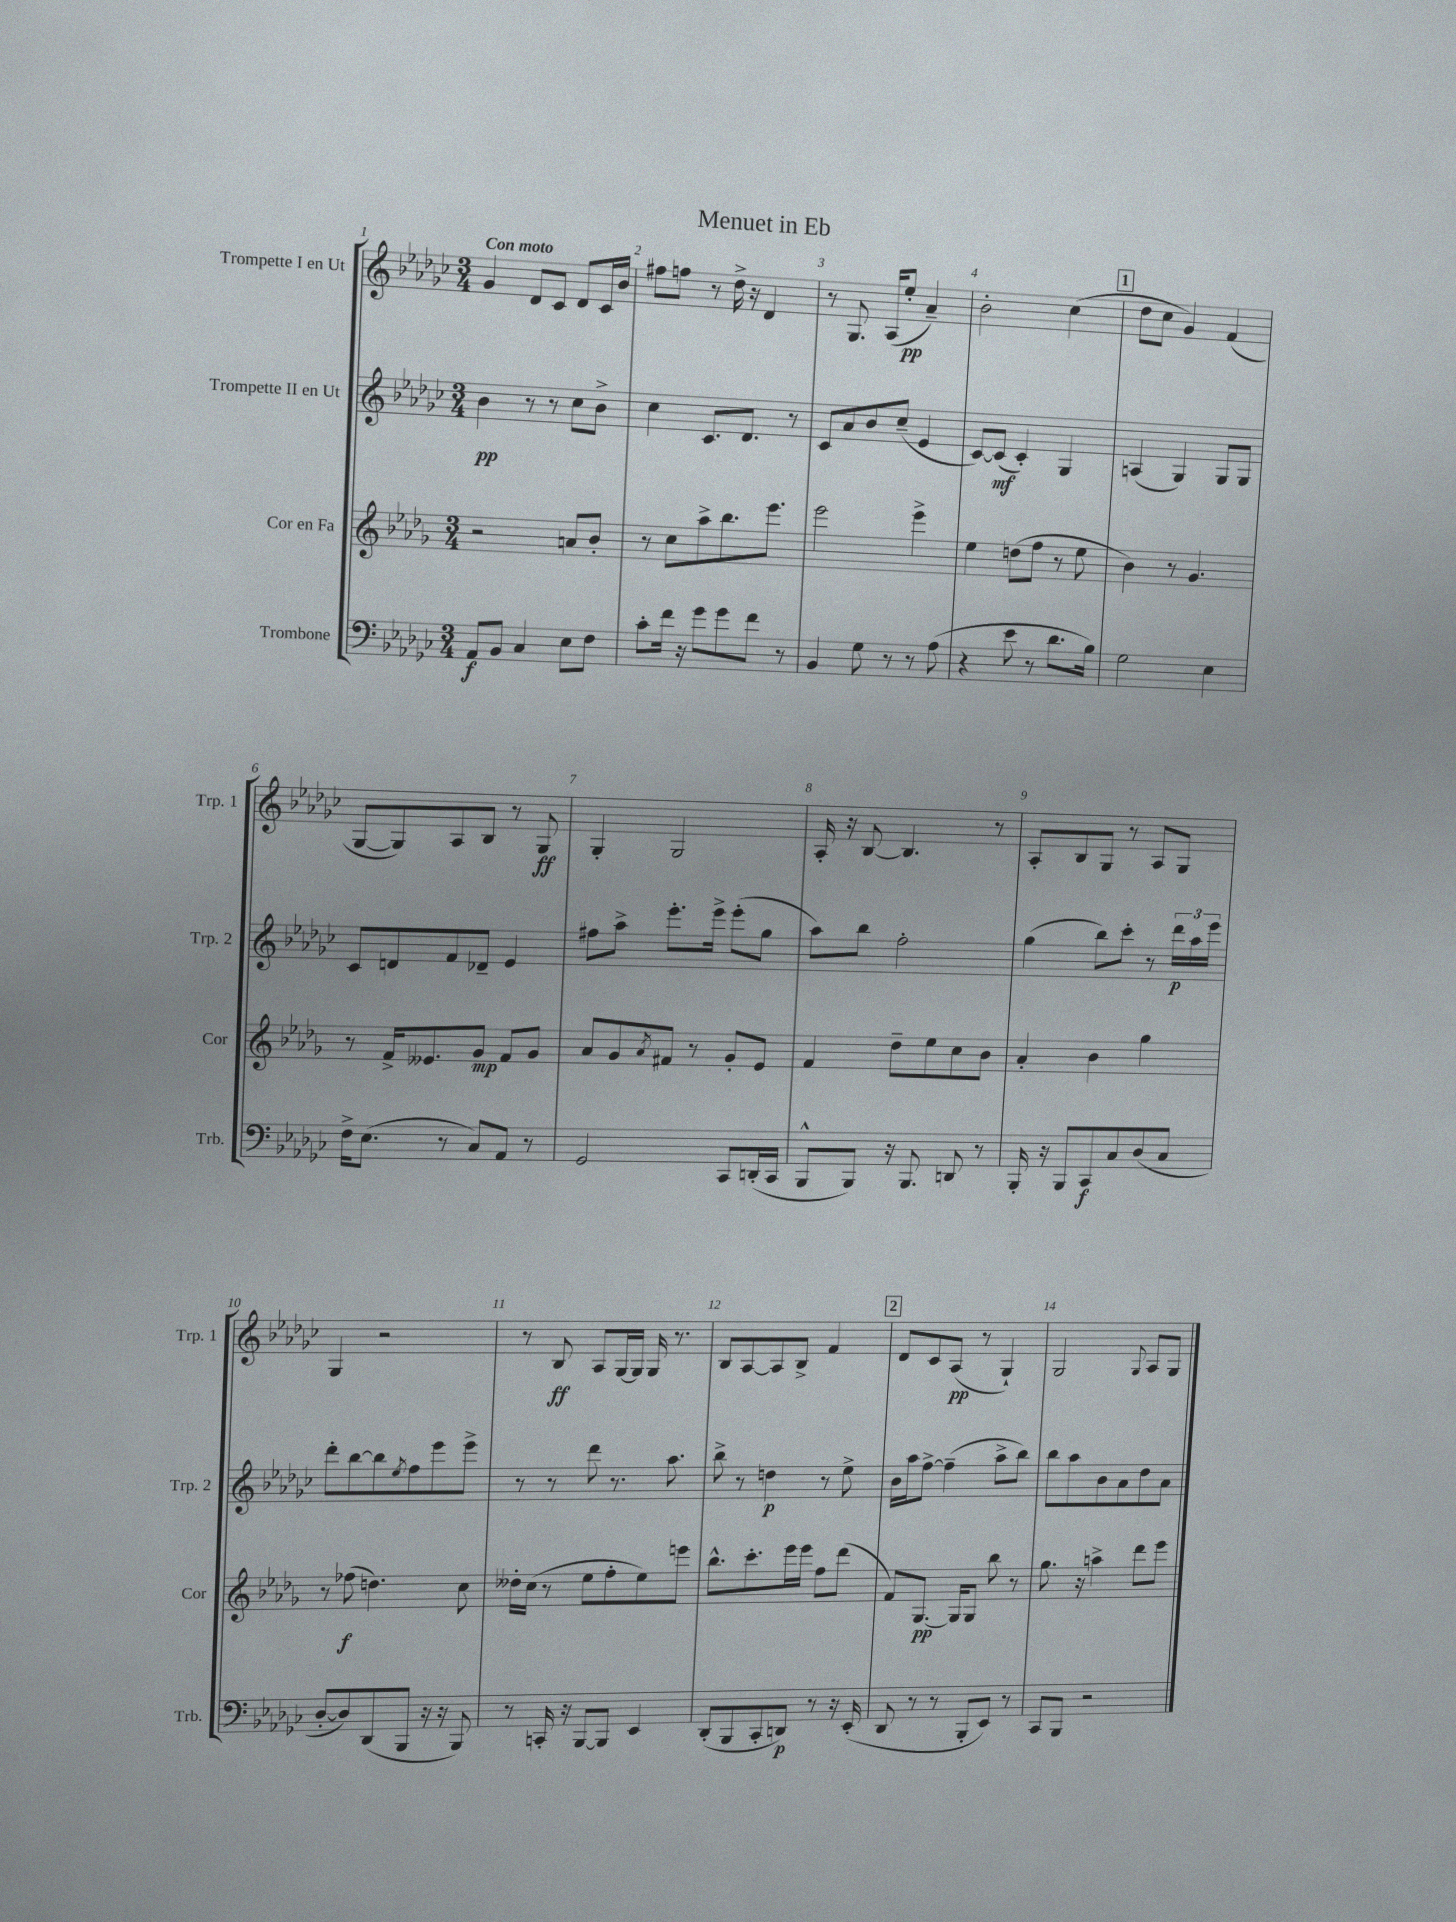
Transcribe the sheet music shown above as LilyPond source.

\header { title = "Menuet in Eb" }
<<
\new StaffGroup <<
\new Staff = "s0" \with { instrumentName = "Trompette I en Ut" shortInstrumentName = "Trp. 1" } {
    \clef treble \key ges \major \numericTimeSignature \time 3/4 \tempo "Con moto"
    ges'4 des'8 ces'8 des'8 ces'16 bes'16 |
    fis''8 f''8 r8 des''16-> r16 des'4 |
    r8 ges8. aes16( ees''8-.\pp aes'4--) |
    bes'2-. ces''4( |
    \mark \markup { \box "1" } des''8 ces''8 ges'4) f'4( |
    ges8~ ges8) aes8 bes8 r8 ges8\ff |
    ges4-. ges2 |
    aes16-. r16 bes8~ bes4. r8 |
    aes8-. bes8 ges8 r8 aes8 ges8 |
    ges4 r2 |
    r8 bes8\ff aes8 ges16~ ges16 ges16 r8. |
    bes8 aes8~ aes8 bes8-> f'4 |
    \mark \markup { \box "2" } des'8 ces'8 aes8\pp( r8 ges4-!) |
    ges2 \appoggiatura { ges8 } aes8 ges8 \bar "|." |
}
\new Staff = "s1" \with { instrumentName = "Trompette II en Ut" shortInstrumentName = "Trp. 2" } {
    \clef treble \key ges \major \numericTimeSignature \time 3/4
    bes'4\pp r8 r8 ces''8 bes'8-> |
    ces''4 ces'8. des'8. r8 |
    ces'8 aes'8 bes'8 ces''8--( ees'4 |
    ces'8~) ces'8\mf( ces'4-.) ges4 |
    \mark \markup { \box "1" } a4( ges4) ges8 ges8 |
    ces'8 d'8 f'8 des'8-- ees'4 |
    fis''8 aes''8-> ees'''8.-. ees'''16-> ees'''8-.( ges''8 |
    aes''8) bes''8 f''2-. |
    ges''4( bes''8) ces'''8-. r8 \tuplet 3/2 { des'''16\p aes''16 ees'''16 } |
    des'''8-. bes''8~ bes''8 \acciaccatura { ees''8 } f''8 ees'''8 ees'''8-> |
    r8 r8 des'''8 r8. aes''8. |
    bes''8-> r8 d''4\p r8 ees''8-> |
    \mark \markup { \box "2" } bes'16 aes''16 f''8~-> f''4--( aes''8-> bes''8) |
    bes''8 aes''8 bes'8 aes'8 des''8 aes'8 \bar "|." |
}
\new Staff = "s2" \with { instrumentName = "Cor en Fa" shortInstrumentName = "Cor" } {
    \clef treble \key des \major \numericTimeSignature \time 3/4
    r2 a'8 bes'8-. |
    r8 c''8 aes''8-> bes''8. ees'''8. |
    ees'''2 ees'''4-> |
    ees''4 d''8( f''8 r8 ees''8 |
    \mark \markup { \box "1" } bes'4) r8 ges'4. |
    r8 f'16-> eeses'8. ges'8\mp f'8 ges'8 |
    aes'8 ges'8 \acciaccatura { aes'8 } fis'8 r8 ges'8-. ees'8 |
    f'4 des''8-- ees''8 c''8 bes'8 |
    aes'4-. bes'4 ges''4 |
    r8 fes''8\f( d''4.) c''8 |
    deses''16-. c''16( r8 ees''8 f''8-. ees''8) e'''8 |
    bes''8.-^ c'''8.-. ees'''16 ees'''16 f''8 des'''8( |
    \mark \markup { \box "2" } f'8) ges8.~\pp ges16 ges8 bes''8 r8 |
    ges''8. r16 a''4-> des'''8 ees'''8 \bar "|." |
}
\new Staff = "s3" \with { instrumentName = "Trombone" shortInstrumentName = "Trb." } {
    \clef bass \key ges \major \numericTimeSignature \time 3/4
    aes,8\f bes,8 ces4 ees8 f8 |
    ces'8-. f'16 r16 ges'8 ges'8 f'8 r8 |
    bes,4 ges8 r8 r8 aes8( |
    r4 ees'8 r8 des'8. bes16) |
    \mark \markup { \box "1" } ges2 ees4 |
    f16-> ees8.( r8 ces8) aes,8 r8 |
    ges,2 ces,8 d,16-.( ces,16 |
    bes,,8-^ bes,,8) r16 bes,,8. d,8 r8 |
    bes,,16-. r16 bes,,8 ces,8\f ces8 des8( ces8 |
    des8~-. des8) des,8( bes,,8 r16 r16 bes,,8) |
    r8 c,16-. r16 bes,,8~ bes,,8 ees,4 |
    des,8-.( bes,,8 ces,8-. d,8\p) r8 r16 ees,16-.( |
    \mark \markup { \box "2" } des,8 r8 r8 bes,,8-. ees,8) r8 |
    ces,8 bes,,8 r2 \bar "|." |
}
>>
>>
\layout { \context { \Score \override BarNumber.break-visibility = ##(#f #t #t) barNumberVisibility = #all-bar-numbers-visible } }
